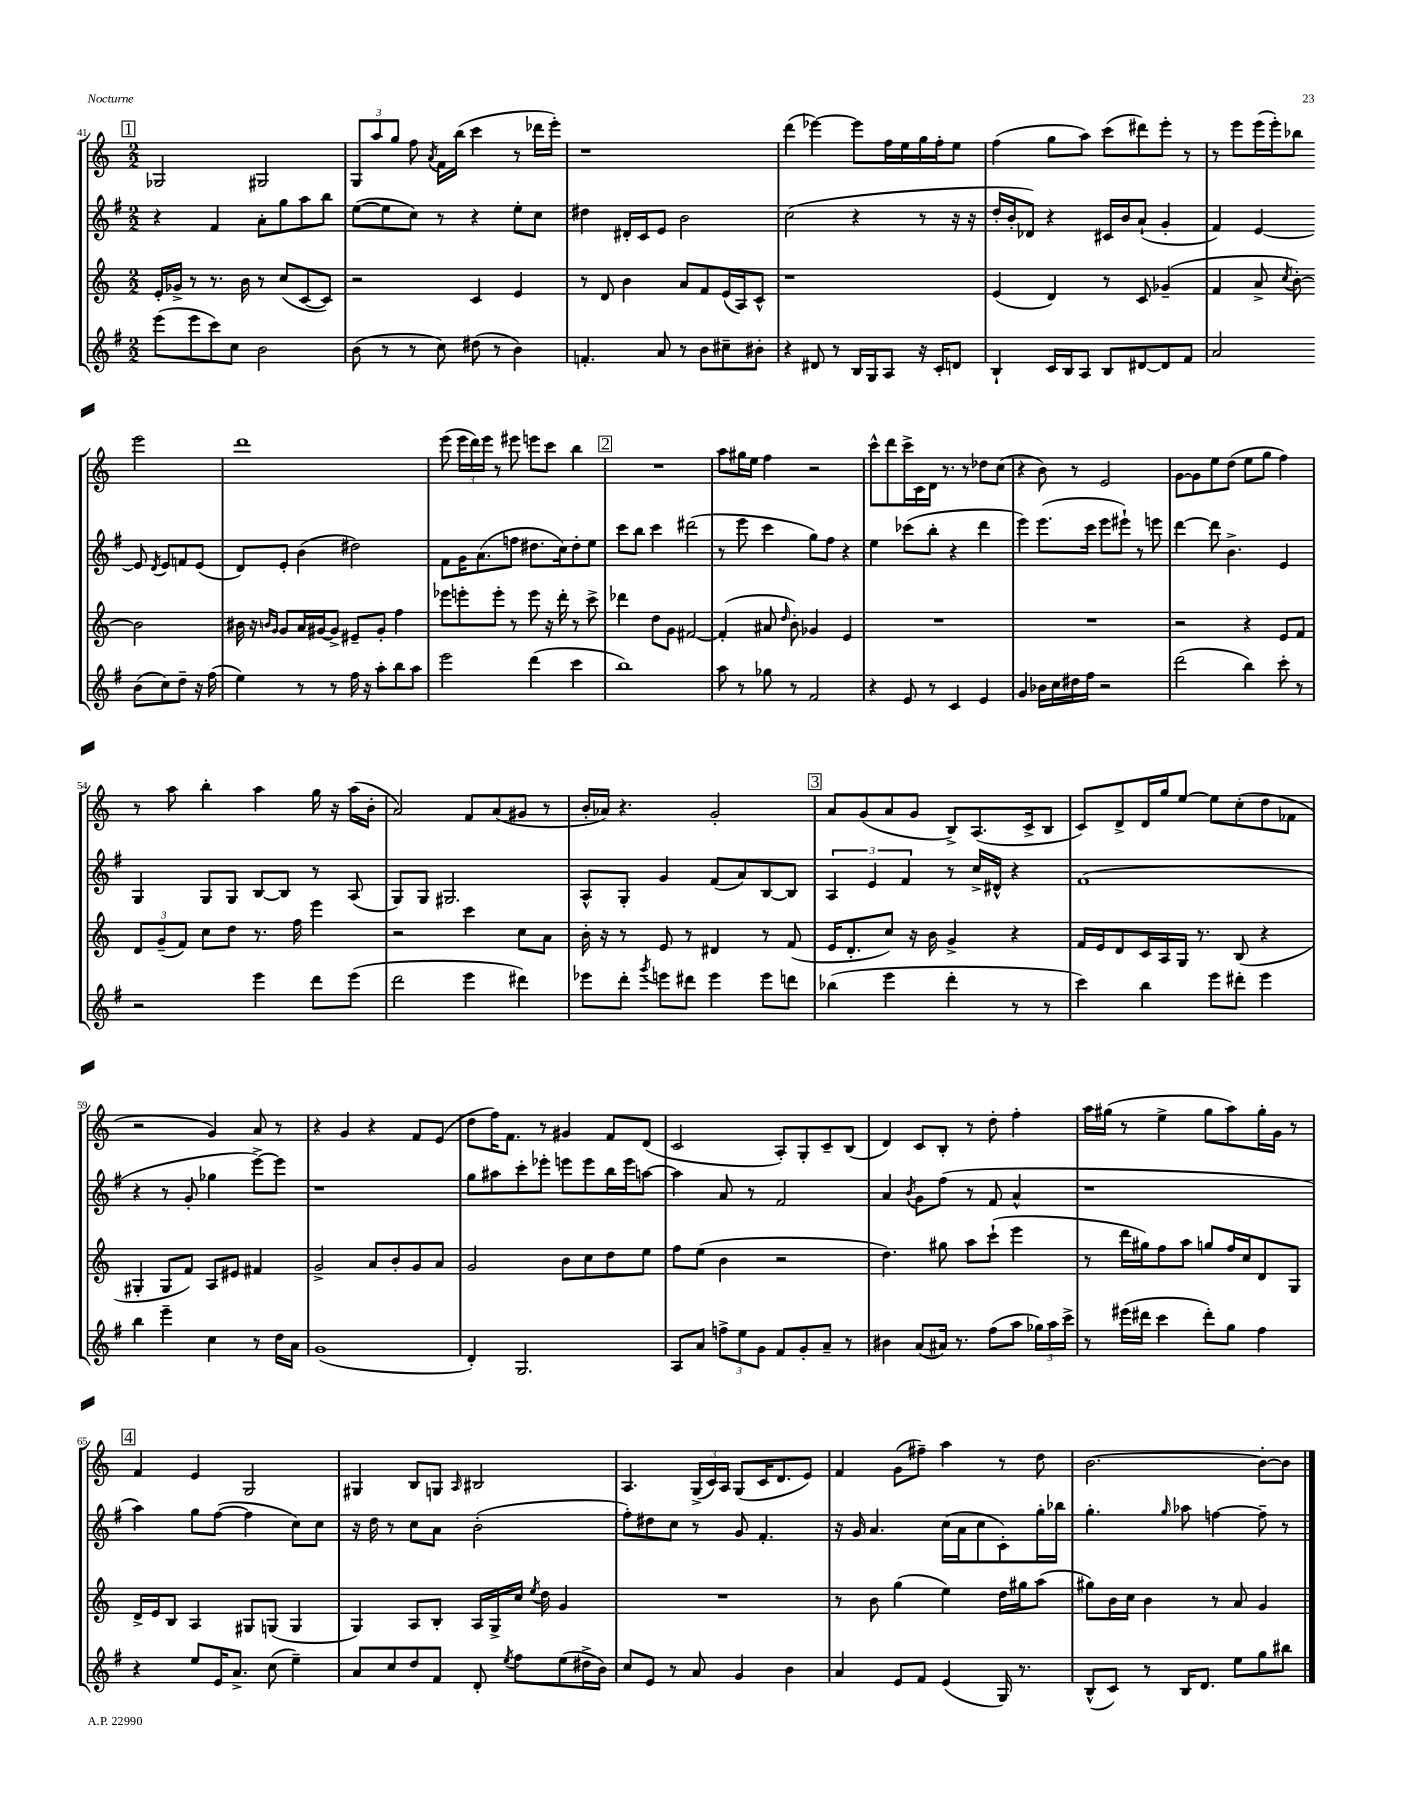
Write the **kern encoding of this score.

**kern	**kern	**kern	**kern
*staff4	*staff3	*staff2	*staff1
*clefG2	*clefG2	*clefG2	*clefG2
*k[f#]	*k[]	*k[f#]	*k[]
*M2/2	*M2/2	*M2/2	*M2/2
(8eee	16e'	4r	2G-
.	16g-^	.	.
8eee	8r	.	.
8ccc)	8.r	4f#	.
8cc	.	.	.
.	16b	.	.
2b	8r	8a'	2G#
.	(8cc	8gg	.
.	[8c	8aa	.
.	8c])	8bb	.
=	=	=	=
(8b	2r	([8ee	12G
.	.	.	12aa
8r	.	8ee]	.
.	.	.	12gg
8r	.	8cc)	8ff
.	.	.	8qa
8cc)	.	8r	16f
.	.	.	(16bb
(8dd#	4c	4r	4ccc
8r	.	.	.
4b)	4e	8ee'	8r
.	.	8cc	16ddd-
.	.	.	16eee')
=	=	=	=
4.f'	8r	4dd#	1r
.	8d	.	.
.	4b	16d#'	.
.	.	16c	.
8a	.	8e	.
8r	8a	2b	.
8b	8f	.	.
8cc#~	(16e	.	.
.	16A)	.	.
8b#'	8c^^	.	.
=	=	=	=
4r	1r	(2cc	(4ddd
8d#	.	.	[4eee-)
8r	.	.	.
16B	.	4r	8eee-]
16G	.	.	.
8A	.	.	16ff
.	.	.	16ee
16r	.	8r	16gg
16c'	.	.	16ff'
8d	.	16r	8ee
.	.	16r	.
=	=	=	=
4B`	(4e	16dd'	(4ff
.	.	16b'	.
.	.	8d-)	.
16c	4d)	4r	8gg
16B	.	.	.
8A	.	.	8aa)
8B	8r	16c#	(8ccc
.	.	16b	.
[8d#	8c	(8a`	8ddd#)
8d#]	(4g-~	4g'	8eee'
8f#	.	.	8r
=	=	=	=
2a	4f	4f#)	8r
.	.	.	8eee
.	8a^	[4e	(16eee
.	.	.	16eee')
.	8qcc	.	.
.	[8b')	.	8bb-
(8b	2b]	8e]	2eee
.	.	8qd	.
8cc)	.	8e	.
8dd~	.	8f	.
16r	.	(8e	.
(16ff#	.	.	.
=	=	=	=
4ee)	16b#	8d)	1ddd
.	16r	.	.
.	16qqb	.	.
.	16qqg	.	.
.	8g	8e'	.
8r	16a	(4b	.
.	[16g#	.	.
8r	8g#^]	.	.
16ff#	8e#~	2dd#)	.
16r	.	.	.
8aa'	8g#'	.	.
8bb	4ff	.	.
8aa	.	.	.
=	=	=	=
2eee	8eee-	8f#	(8eee
.	8eee'	16g	24eee
.	.	.	24ddd)
.	.	(8.a	.
.	.	.	24eee
.	8eee'	.	8r
.	8r	8ff	8eee#
(4ddd	8eee	8.dd#	8eee
.	16r	.	8ccc
.	16ddd'	16cc)	.
4ccc	8r	8dd#'	4bb
.	8ccc^	8ee	.
=	=	=	=
1bb)	4ddd-	8ccc	1r
.	.	8bb	.
.	8dd	4ccc	.
.	8g	.	.
.	[2f#	(2ddd#	.
=	=	=	=
8aa	(4f#']	8r	8aa
8r	.	8eee	16gg#
.	.	.	16ee
8gg-	8a#	4ccc	4ff
.	16qqdd	.	.
8r	8b')	.	.
2f#	4g-	8gg)	2r
.	.	8ff#	.
.	4e	4r	.
=	=	=	=
4r	1r	4ee	8ccc^^
.	.	.	8ddd
8e	.	(8ccc-	16ccc^
.	.	.	16c
8r	.	8bb'	16d
.	.	.	8.r
4c	.	4r	.
.	.	.	8r
4e	.	4ddd	8dd-
.	.	.	(8cc
=	=	=	=
4g	1r	4eee)	4r
16b-	.	(8.eee	8b)
16cc	.	.	.
16dd#	.	.	8r
16ff#	.	16ccc	.
2r	.	8eee	2e
.	.	8eee#`)	.
.	.	8r	.
.	.	8eee	.
=	=	=	=
(2ddd	2r	[4ddd	[8g
.	.	.	8g]
.	.	8ddd]	8ee
.	.	4.b^	(8dd
4bb)	4r	.	8ee
.	.	.	8gg
8ccc'	8e	4e	4ff)
8r	8f	.	.
=	=	=	=
2r	12d	4G	8r
.	(12g~	.	.
.	.	.	8aa
.	12f)	.	.
.	8cc	8G	4bb'
.	8dd	8G	.
4eee	8.r	[8B	4aa
.	.	8B]	.
.	16ff	.	.
8ddd	4eee	8r	16gg
.	.	.	16r
(8eee	.	(8A	(16aa
.	.	.	16b'
=	=	=	=
2ddd	2r	8G)	2a)
.	.	8G	.
.	.	2.G#	.
4eee	4ccc	.	8f
.	.	.	(8a
4ddd#)	8cc	.	8g#
.	8a	.	8r
=	=	=	=
8eee-	16b'	8A^^	16b'
.	16r	.	16a-)
8ddd'	8r	8G'	4.r
8qggg	.	.	.
8eee	8e	4g	.
8ddd#	8r	.	.
4eee	4d#	(8f#	2g'
.	.	8a)	.
8eee	8r	[8B	.
8ddd	(8f	8B]	.
=	=	=	=
(4bb-	16e	6A	8a
.	8.d'	.	.
.	.	.	(8g
.	.	6e	.
4eee	8cc)	.	8a
.	.	6f#	.
.	16r	.	8g
.	16b	.	.
4ddd'	4g^	8r	8B^)
.	.	16cc^	(8.A
.	.	16d#^^	.
8r	4r	4r	.
.	.	.	16c^
8r	.	.	8B
=	=	=	=
4ccc)	16f	(1f#	8c)
.	16e	.	.
.	8d	.	8d^
4bb	16c	.	16d
.	16A	.	16gg
.	16G	.	[8ee
.	8.r	.	.
8eee	.	.	8ee]
8ddd#'	(8B	.	(8cc'
4eee	4r	.	8dd
.	.	.	8f-
=	=	=	=
4bb	4G#'	4r	2r
4eee~	8G#	8r	.
.	8f)	8g'	.
4cc	8A	4gg-	4g)
.	8e#	.	.
8r	4f#	[8eee^)	8a
16dd	.	8eee]	8r
16a	.	.	.
=	=	=	=
(1g	2g^	1r	4r
.	.	.	4g
.	8a	.	4r
.	8b'	.	.
.	8g	.	8f
.	8a	.	(8e
=	=	=	=
4d')	2g	8gg	8dd
.	.	8aa#	16ff)
.	.	.	8.f
2.G	.	8ccc'	.
.	.	8eee-'	8r
.	8b	8eee	4g#
.	8cc	8eee	.
.	8dd	16bb	8f
.	.	16eee	.
.	8ee	[8aa	(8d
=	=	=	=
8A	8ff	4aa]	2c
8a	(8ee	.	.
12ff^	4b	8a	.
12ee	.	.	.
.	.	8r	.
12g	.	.	.
8f#	2r	2f#	8A')
8g'	.	.	8G'
8a~	.	.	8c~
8r	.	.	(8B
=	=	=	=
4b#	4.dd)	4a	4d)
.	.	8qb	.
(8a	.	8g	8c
16a#)	8gg#	(8ff#	8B'
8.r	.	.	.
.	8aa	8r	8r
(8ff#	(8ccc`	8f#	8dd'
8aa	4eee	4a^^	4ff'
24gg-)	.	.	.
24aa	.	.	.
24ccc^	.	.	.
=	=	=	=
8r	8r	1r	16aa
.	.	.	(16gg#
(16eee#	16ddd	.	8r
16ddd#	16gg#)	.	.
4ccc	8ff	.	4ee^
.	8aa	.	.
8ddd#')	8gg	.	8gg#
8gg	16ff	.	8aa)
.	16cc	.	.
4ff#	8d	.	16gg#'
.	.	.	16g
.	8G	.	8r
=	=	=	=
4r	16d^	4aa)	4f
.	16e	.	.
.	8B	.	.
8ee	4A	8gg	4e
16e	.	([8ff#	.
8.a^	.	.	.
.	8G#	4ff#]	2G
(8cc	(8G	.	.
4ee~)	4G	8cc)	.
.	.	8cc	.
=	=	=	=
8a	4G)	16r	4G#
.	.	16dd	.
8cc	.	8r	.
8dd	8A	8cc	8B
8f#	8B'	8a	8G
.	.	.	16qqA
8d'	16A	(2b'	2B#
.	16G^	.	.
8qee	.	.	.
8ff#	16cc	.	.
.	8qee	.	.
.	16dd	.	.
(8ee	4g	.	.
16dd#^	.	.	.
16b)	.	.	.
=	=	=	=
8cc	1r	8ff#')	4.A
8e	.	8dd#	.
8r	.	8cc	.
8a	.	8r	(24G^
.	.	.	24c)
.	.	.	24A
4g	.	8g	(8G
.	.	4.f#'	16c
.	.	.	8.d
4b	.	.	.
.	.	.	8e)
=	=	=	=
4a	8r	16r	4f
.	.	16g	.
.	8b	4.a	.
8e	(4gg	.	(8g
8f#	.	.	8ff#~)
(4e	4ee)	(16cc	4aa
.	.	16a	.
.	.	8cc	.
16G)	16dd	8c')	8r
8.r	16gg#	.	.
.	(8aa	16gg'	8dd
.	.	16bb-	.
=	=	=	=
(8B^^	8gg#)	4.gg'	[2.b
8c)	16b	.	.
.	16cc	.	.
8r	4b	.	.
.	.	16qqgg	.
16B	.	8aa-	.
8.d	.	.	.
.	8r	[4ff	.
8ee	8a	.	.
8gg	4g	8ff~]	8b'_
8bb#	.	8r	8b]
==	==	==	==
*-	*-	*-	*-
